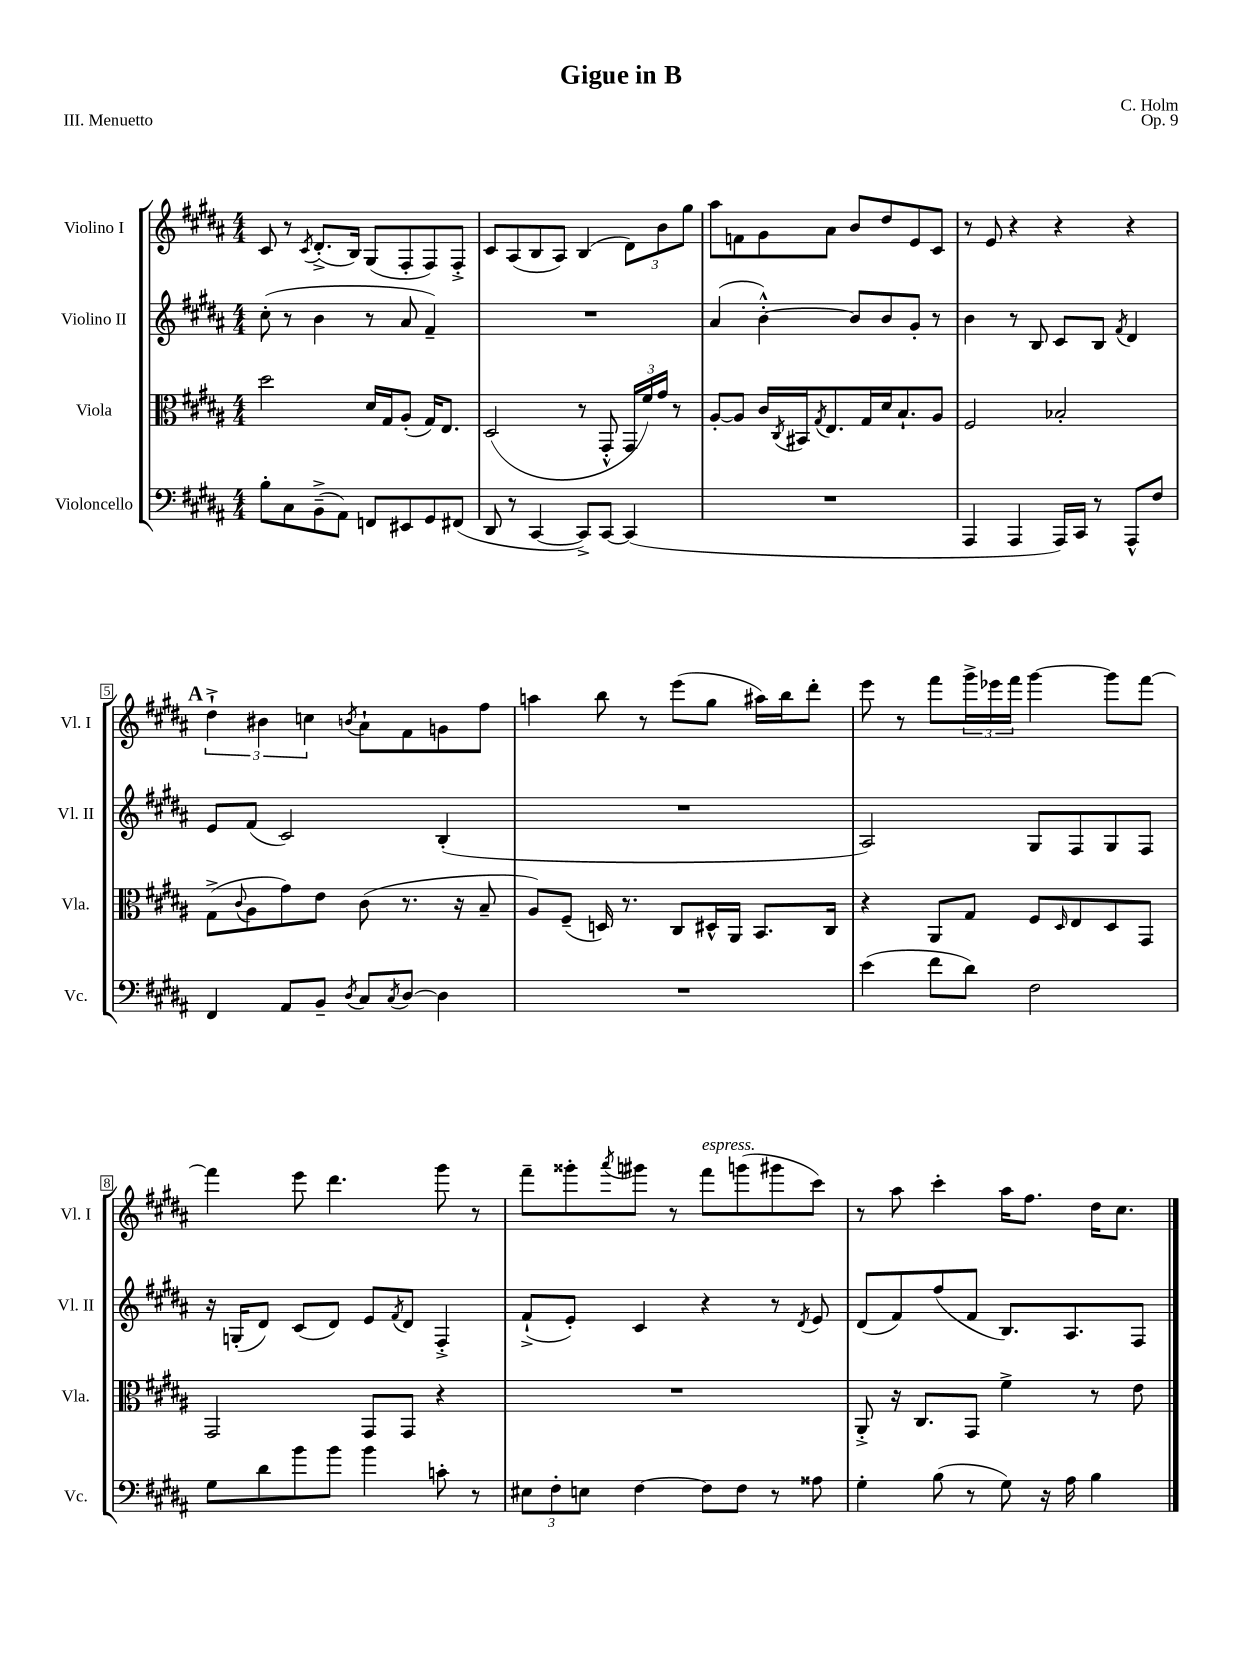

**kern	**kern	**kern	**kern
*staff4	*staff3	*staff2	*staff1
*clefF4	*clefC3	*clefG2	*clefG2
*k[f#c#g#d#a#]	*k[f#c#g#d#a#]	*k[f#c#g#d#a#]	*k[f#c#g#d#a#]
*M4/4	*M4/4	*M4/4	*M4/4
8B'	2dd#	(8cc#'	8c#
8C#	.	8r	8r
.	.	.	8qc#
(8BB~^	.	4b	(8.d#'^
8AA#)	.	.	.
.	.	.	16B)
8FF	16d#	8r	(8G#
.	16G#	.	.
8EE#	(8A#'	8a#	8F#'
8GG#	16G#)	4f#~)	8F#)
.	8.E	.	.
(8FF#	.	.	8F#'^
=	=	=	=
8DD#	(2D#	1r	8c#
8r	.	.	(8A#
[4CC#	.	.	8B
.	.	.	8A#)
8CC#^])	8r	.	(4B
[8CC#	8GG#'^^	.	.
(4CC#]	24GG#	.	12d#)
.	24f#)	.	.
.	24g#	.	12b
.	8r	.	.
.	.	.	12gg#
=	=	=	=
1r	[8A#'	(4a#	8aa#
.	8A#]	.	8f
.	16c#	[4b'^^)	8g#
.	8qC#	.	.
.	16BB#	.	.
.	8qG#	.	.
.	8.E	.	8a#
.	.	8b]	8b
.	16G#	.	.
.	16d#	8b	8dd#
.	8.B`	.	.
.	.	8g#'	8e
.	8A#	8r	8c#
=	=	=	=
4AAA#	2F#	4b	8r
.	.	.	8e
4AAA#	.	8r	4r
.	.	8B	.
16AAA#)	2B-'	8c#	4r
16CC#	.	.	.
8r	.	8B	.
.	.	8qf#	.
8AAA#^^	.	4d#	4r
8F#	.	.	.
=	=	=	=
4FF#	(8G#^	8e	6dd#`^
.	8qqc#	.	.
.	8A#	(8f#	.
.	.	.	6b#
8AA#	8g#)	2c#)	.
.	.	.	6cc
8BB~	8e	.	.
8qD#	.	.	8qb
8C#	(8c#	.	8a#`
8qC#	.	.	.
[8D#	8.r	.	8f#
4D#]	.	(4B'	8g
.	16r	.	.
.	8B~	.	8ff#
=	=	=	=
1r	8A#)	1r	4aa
.	(8F#~	.	.
.	16D)	.	8bb
.	8.r	.	.
.	.	.	8r
.	8C#	.	(8eee
.	16D#^^	.	8gg#
.	16AA#	.	.
.	8.BB	.	16aa#)
.	.	.	16bb
.	.	.	8ddd#'
.	16C#	.	.
=	=	=	=
(4e	4r	2A#)	8eee
.	.	.	8r
8f#	8AA#	.	8fff#
8d#)	8G#	.	24ggg#^
.	.	.	24eee-
.	.	.	24fff#
2F#	8F#	8G#	[4ggg#
.	16qqD#	.	.
.	8E	8F#	.
.	8D#	8G#	8ggg#]
.	8GG#	8F#	[8fff#
=	=	=	=
8G#	2GG#	16r	4fff#]
.	.	(16G'	.
8d#	.	8d#)	.
8b	.	(8c#	8eee
8b	.	8d#)	4.ddd#
4b	8GG#	8e	.
.	.	8qf#	.
.	8GG#	8d#	.
8c'	4r	4F#'^	8ggg#
8r	.	.	8r
=	=	=	=
12E#	1r	(8f#`^	8fff#~
12F#'	.	.	.
.	.	8e')	8ggg##'
12E	.	.	.
.	.	.	8qaaa#
[4F#	.	4c#	8ggg#
.	.	.	8r
8F#]	.	4r	8fff#
8F#	.	.	(8ggg
8r	.	8r	8ggg#
.	.	8qd#	.
8A##	.	8e	8ccc#)
=	=	=	=
4G#'	8AA#'^	(8d#	8r
.	16r	8f#)	8aa#
.	8.C#	.	.
(8B	.	(8ff#	4ccc#'
8r	8GG#	8f#	.
8G#)	4f#^	8.B)	16aa#
.	.	.	8.ff#
16r	.	.	.
16A#	.	8.A#	.
4B	8r	.	16dd#
.	.	.	8.cc#
.	8e	8F#	.
==	==	==	==
*-	*-	*-	*-
